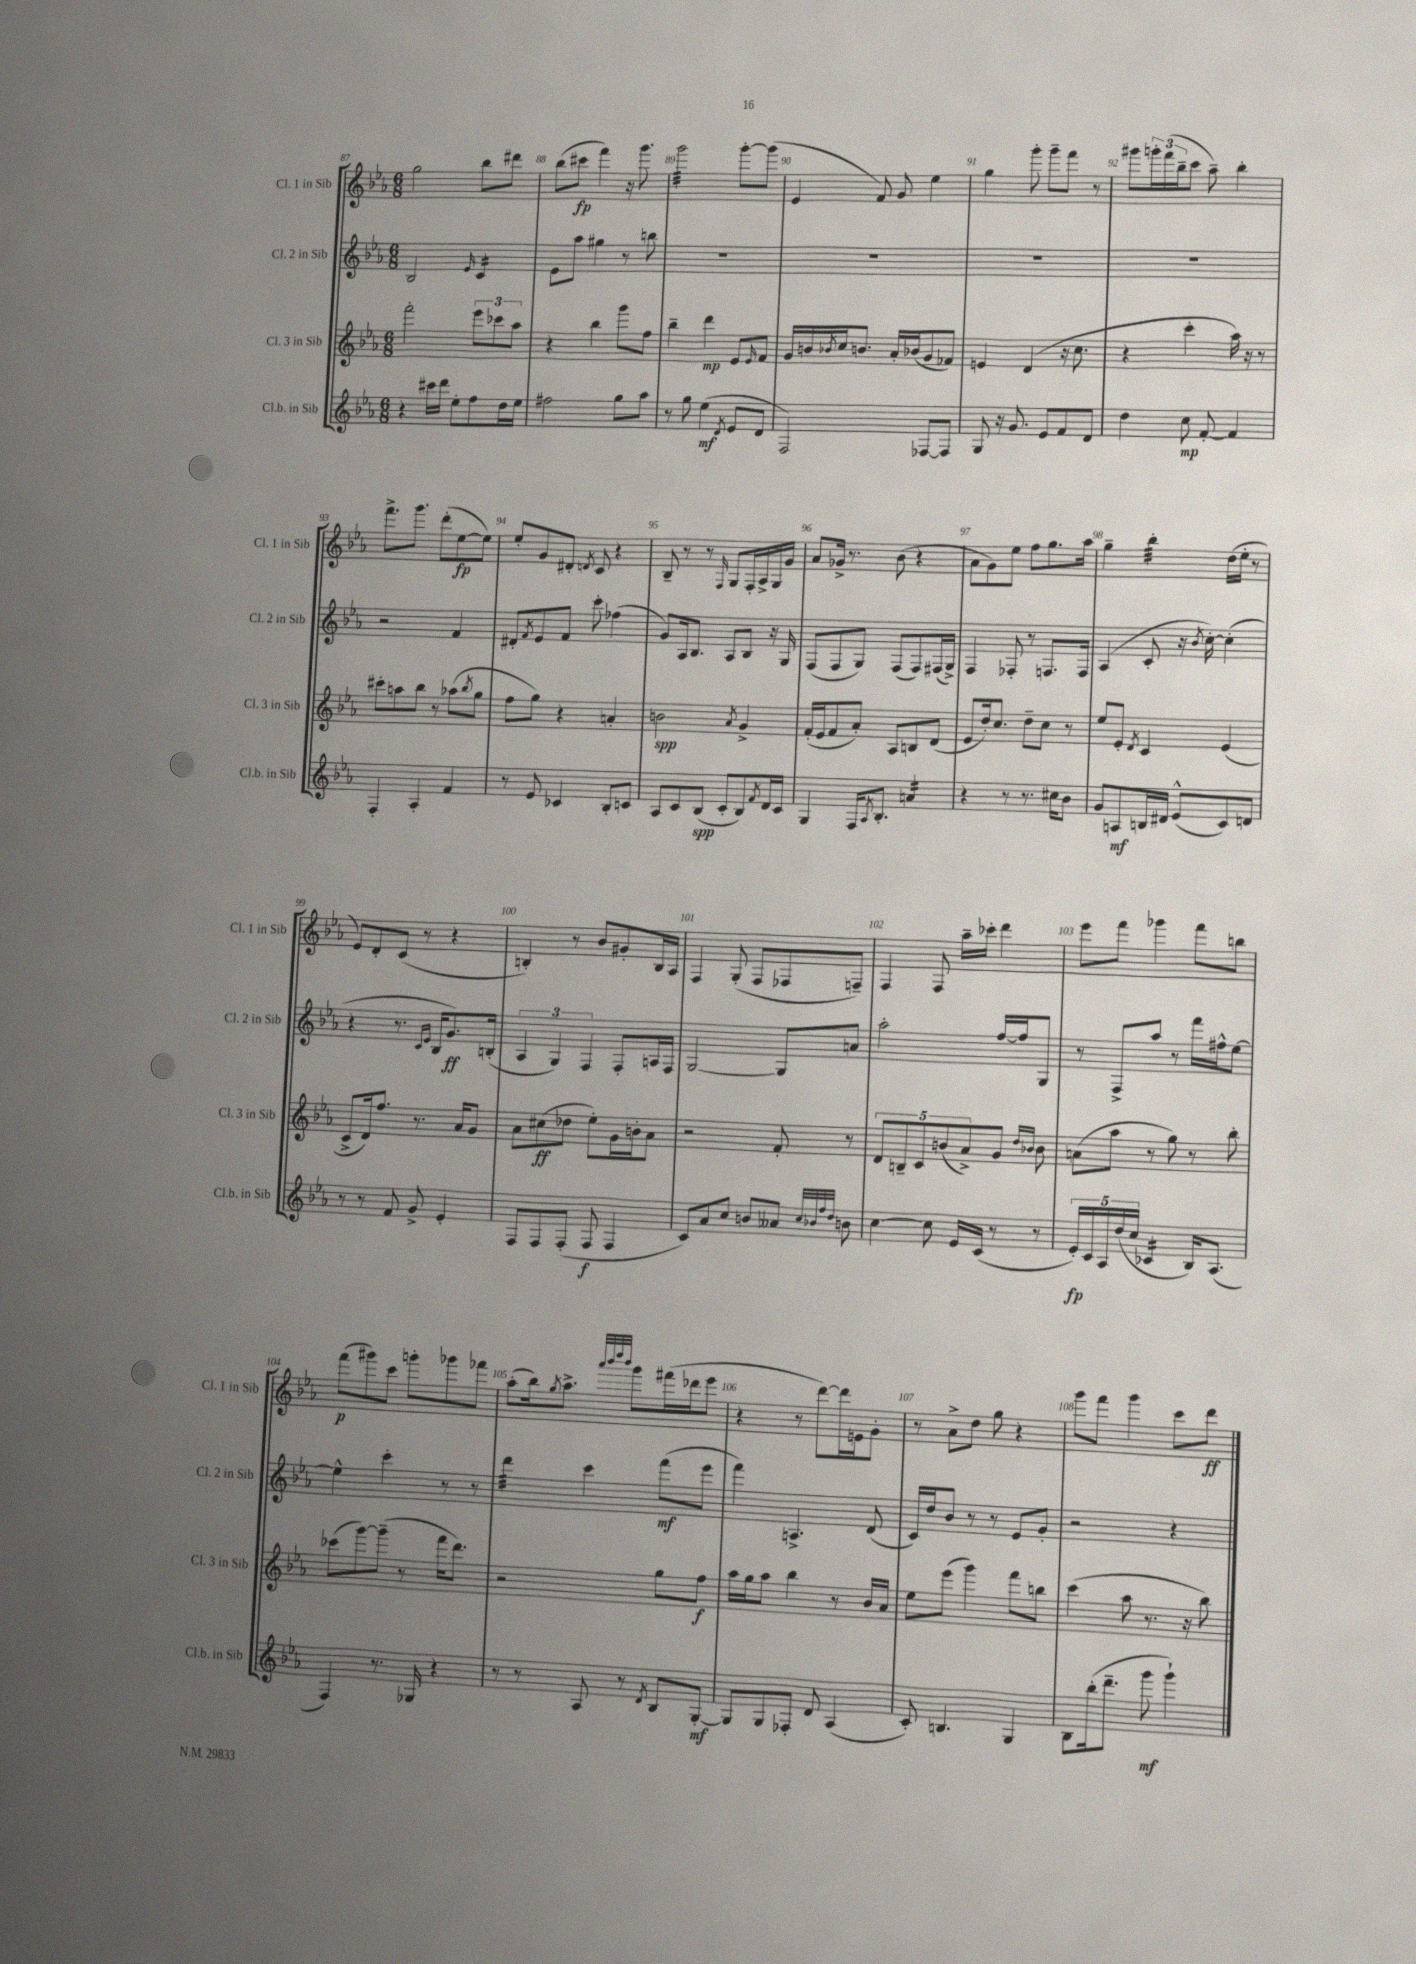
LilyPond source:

<<
\new StaffGroup <<
\new Staff = "s0" \with { instrumentName = "Cl. 1 in Sib" shortInstrumentName = "Cl. 1 in Sib" } {
    \clef treble \key ees \major \numericTimeSignature \time 6/8
    g''2 bes''8 dis'''8 |
    bes''8( cis'''8\fp f'''4) r16 g'''8. |
    g'''2:32 g'''8~-. g'''8( |
    ees'4 f'8) g'8 ees''4 |
    g''4 g'''8-. g'''8-- f'''8 r8 |
    gis'''8 \tuplet 3/2 { g'''16-. f'''16( bes''16-- } c'''8 aes''8--) bes''4-. |
    f'''8.-> g'''8. d'''8-.( ees''8~\fp ees''8) |
    ees''8-. g'8 dis'8-. \acciaccatura { d'8 } c'8 r4 |
    bes8-- r8 r8 \grace { f16 } g8 f16-. aes16-> g16 g'16 |
    aes'8 ges'16-> r8. bes'8( r4 |
    aes'8 g'8) ees''8 f''8 g''8. aes''16 |
    g''4-- bes''4:32-. d''16( ees''16-. r8 |
    ees'8) d'8-. c'8( r8 r4 |
    b4-.) r8 bes'8 gis'8-. b16 aes16 |
    f4 g8-.( f8 fes8 f8--) |
    f4 f8 aes''16-- ces'''16-. d'''4 |
    ees'''8 f'''8 ges'''4 f'''8 b''8 |
    f'''8\p( gis'''8) c'''8 g'''8-. ges'''8 fes'''8 |
    aes''8-.( bes''16) \acciaccatura { g''8 } aes''8.-> \grace { aes'''32 bes'''32 d''''32 bes'''32 } g'''8 fis'''16( des'''16 ees'''8 |
    r4 r8 d'''8~) d'''16 e'16 g'8-. |
    r8 aes'8-> d''8 g''8 r4 |
    g'''8 f'''8 g'''4 c'''8 d'''8\ff \bar "|." |
}
\new Staff = "s1" \with { instrumentName = "Cl. 2 in Sib" shortInstrumentName = "Cl. 2 in Sib" } {
    \clef treble \key ees \major \numericTimeSignature \time 6/8
    bes2 \grace { ees'16 } c'4:16 |
    ees'8 aes''8 gis''4 r8 b''8 |
    R2. |
    R2. |
    R2. |
    R2. |
    r2 f'4 |
    dis'8-. \acciaccatura { f'8 } ees'8 f'8 c'''8-. fes''4( |
    g'8) aes16 bes8. aes8 bes8 r16 g16 |
    f8( f8 g8) f8( f8) fis16( g16->) |
    f4 fes8-. r8 f8. f16 |
    aes4( c'8-. r16 \acciaccatura { bes'8 } c''16~-.) c''4-.( |
    r4 r8. \grace { c'16 ees'16 } bes16 g'8.\ff) b16-.( |
    \tuplet 3/2 { aes4 g4) f4 } f8-. a16 f16 |
    g2~ g8 a'8 |
    aes''2-. f''16~ f''16 g8 |
    r8 f8-> aes''8 r8 f'''16 fis''16-^ ees''8~ |
    ees''4-^ c'''4-. r8 r8 |
    d'''4:32 c'''4 f'''8\mf( ees'''8 |
    f'''4) a4.-> d'8( |
    c'16) d''16 bes'8 r8 r8 ees'8 g'8-. |
    r2 r4 \bar "|." |
}
\new Staff = "s2" \with { instrumentName = "Cl. 3 in Sib" shortInstrumentName = "Cl. 3 in Sib" } {
    \clef treble \key ees \major \numericTimeSignature \time 6/8
    f'''2-. \tuplet 3/2 { ees'''8 ces'''8 aes''8 } |
    r4 bes''4 g'''8 f''8 |
    bes''4-- d'''4\mp ees'8 \grace { ees'16 } f'8 |
    g'16 b'16 \acciaccatura { bes'8 } c''16 b'8. aes'16-. bes'16( g'8 fes'8) |
    e'4 d'4( r16 c''8. |
    r4 c'''4-. aes''16) r16 r8 |
    cis'''8-. a''8 bes''8 r8 aes''8( \acciaccatura { bes''8 } g''8 |
    f''8 g''8) r4 a'4-. |
    b'2\spp \acciaccatura { aes'8 } g'4-> |
    f'16-.( ees'16 f'8 aes'8-.) aes8 b8 d'8( |
    ees'8 d''16-.) c''8. d''8-- c''8 r8 |
    ees''8 ees'8-. \acciaccatura { d'8 } c'4 ees'4( |
    c'8-> d'16) f''8. r8. aes'16 g'8 |
    aes'8 cis''8\ff( des''8 ees''8-.) g'16 b'16-. aes'8 |
    r2 f'8-. r8 |
    \tuplet 5/4 { d'8 b8-- c'8 b'8( aes'8->) } g'8 \grace { d''16 bes'16 } bes'8 |
    a'8( aes''8 r8 g''8) r8 bes''8-. |
    ces'''8( g'''8~) g'''8--( r8 f'''16 d'''8.) |
    r2 g''8 f''8\f |
    aes''16 g''16 aes''8 bes''4 r8 bes'16 aes'16 |
    ees''8 ees'''8( g'''4) f'''8 b''8 |
    c'''4( aes''8 r8. r16 bes''8) \bar "|." |
}
\new Staff = "s3" \with { instrumentName = "Cl.b. in Sib" shortInstrumentName = "Cl.b. in Sib" } {
    \clef treble \key ees \major \numericTimeSignature \time 6/8
    r4 cis'''16 d'''16 ees''8-. f''8 d''16 ees''16 |
    fis''2 g''8 aes''8 |
    r8 g''8 ees''4\mf( \acciaccatura { d'8 } ees'8 d'8 |
    f2) fes8~ fes8 |
    g8 r16 g'8. ees'8 f'8 d'8 |
    d''4 c''8\mp f'8~-. f'4 |
    f4-. aes4-. f'4 |
    r8 ees'8 ces'4 bes8-. c'8 |
    aes8 c'8 bes8\spp( c'8-. bes8) \acciaccatura { f'8 } d'16 c'16 |
    g4 f16 \acciaccatura { aes8 } bes8.-. a'4:16 |
    r4 r8 r8. cis''16 bes'8 |
    g'8 a8\mf b16 dis'16 ees'8-^( c'8) d'8 |
    r8 r8 f'8 g'8-> ees'4-. |
    f8 f8 f8-.( f8\f f4 |
    c'8) aes'8 c''8 b'8 aeses'8 \grace { c''32 bes'32 f''32 d''32 } b'8 |
    c''4~ c''8 ees'16 c'16( r8 r8 |
    \tuplet 5/4 { ees'16-.\fp) c'16 aes16 d''16( c''16 } ces'4:16 bes16) aes8.( |
    f4) r8. ges16 r4 |
    r8 r8 aes8 r8 \acciaccatura { d'8 } bes8 g8~-.\mf |
    g8 g8 fes8-. d'8 aes4( |
    c'8-.) b4. g4 |
    bes8 bes''16-.( d'''8.-- g'''8\mf g'''4-!) \bar "|." |
}
>>
>>
\layout { \context { \Score currentBarNumber = #87 \override BarNumber.break-visibility = ##(#f #t #t) barNumberVisibility = #all-bar-numbers-visible } }
